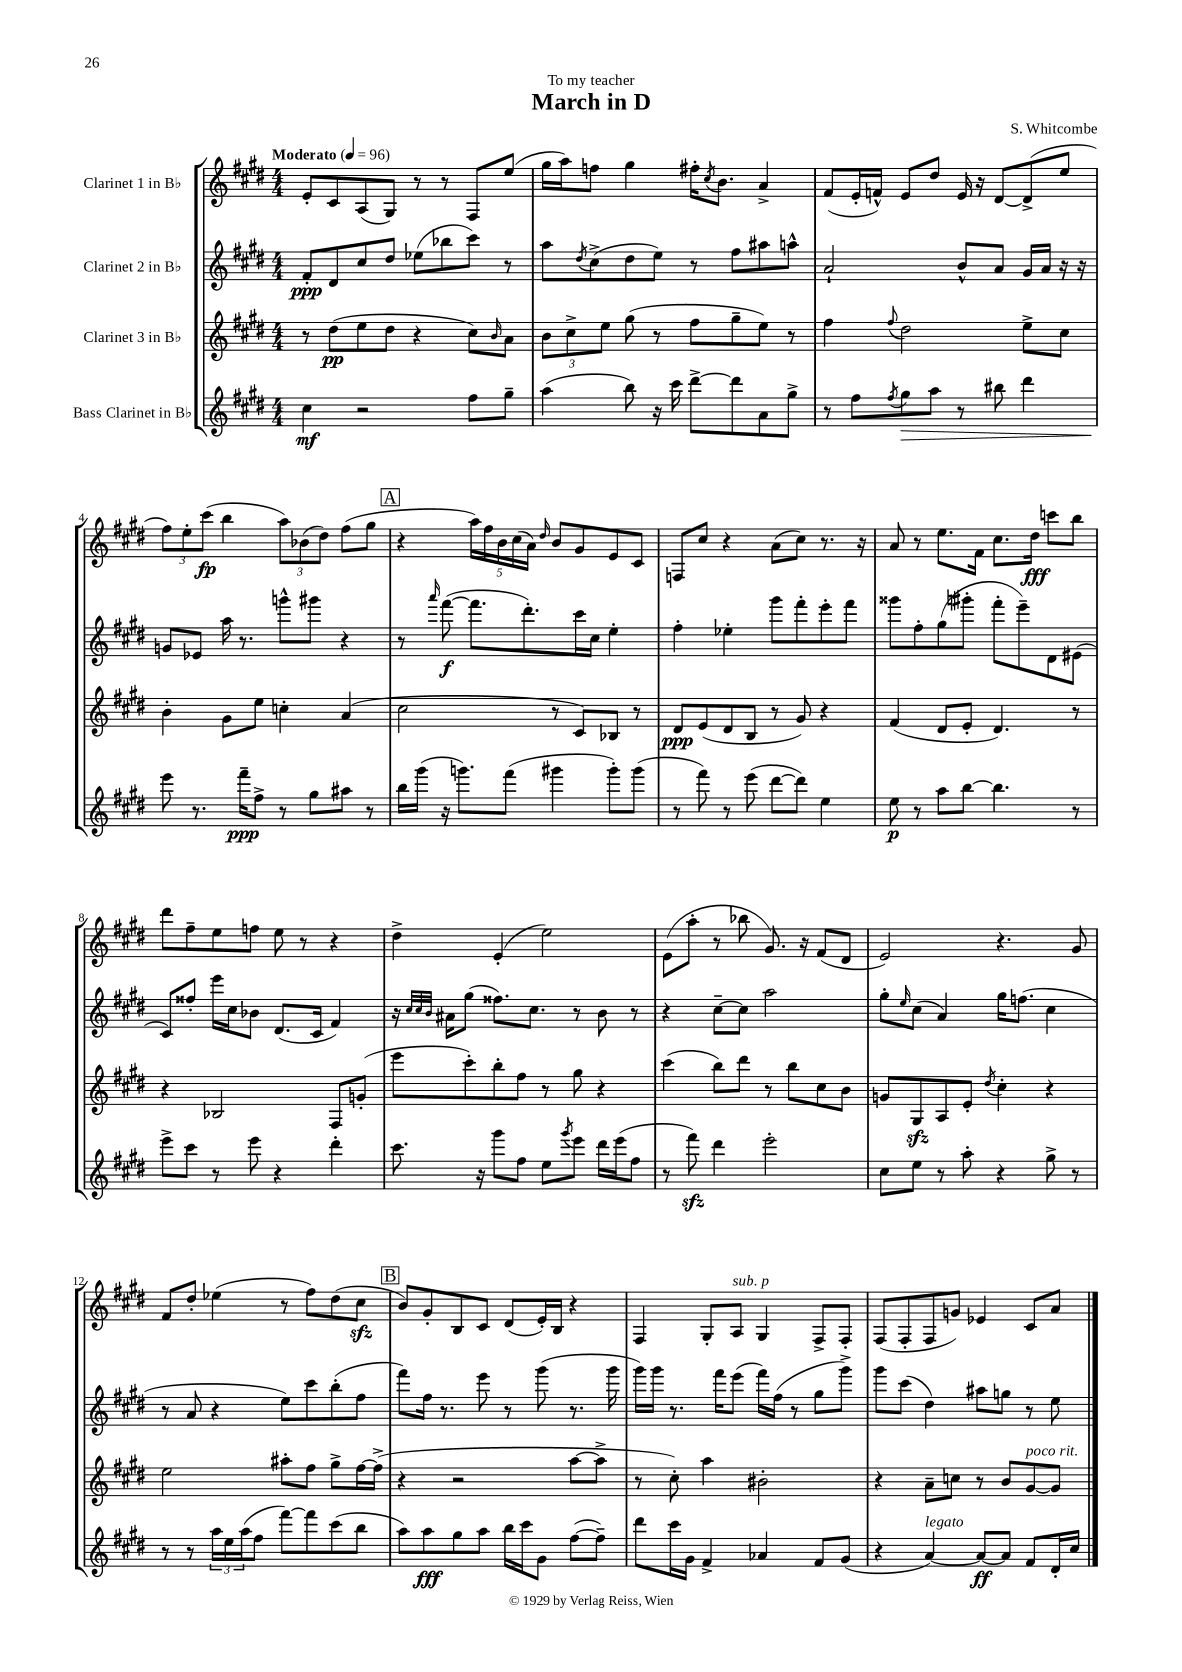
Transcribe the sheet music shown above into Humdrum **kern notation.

**kern	**dynam	**kern	**dynam	**kern	**dynam	**kern	**dynam
*part4	*part4	*part3	*part3	*part2	*part2	*part1	*part1
*staff4	*staff4	*staff3	*staff3	*staff2	*staff2	*staff1	*staff1
*I"Bass Clarinet in B♭	*	*I"Clarinet 3 in B♭	*	*I"Clarinet 2 in B♭	*	*I"Clarinet 1 in B♭	*
*clefG2	*	*clefG2	*	*clefG2	*	*clefG2	*
*k[f#c#g#d#]	*	*k[f#c#g#d#]	*	*k[f#c#g#d#]	*	*k[f#c#g#d#]	*
*M4/4	*	*M4/4	*	*M4/4	*	*M4/4	*
*MM96	*	*MM96	*	*MM96	*	*MM96	*
=1	=1	=1	=1	=1	=1	=1	=1
!	!	!	!	!	!	!LO:TX:a:B:t=Moderato	!
4cc#\	mf	8r	.	8f#'/L	ppp	8e'/L	.
.	.	(8dd#\L	pp	8d#/	.	8c#/	.
2r	.	8ee\	.	8cc#/	.	(8A/	.
.	.	8dd#\J	.	8dd#/J	.	8G#/J)	.
.	.	4r	.	(8ee-X\L	.	8r	.
.	.	.	.	8bb-X\	.	8r	.
8ff#\L	.	8cc#\L)	.	8ccc#\J)	.	8F#/L	.
.	.	16qqb/	.	.	.	.	.
8gg#~\J	.	8a\J	.	8r	.	(8ee/J	.
=2	=2	=2	=2	=2	=2	=2	=2
(4aa\	.	12b\L	.	8aa\L	.	16gg#\LL	.
.	.	.	.	.	.	16aa\J)	.
.	.	12cc#^\	.	.	.	.	.
.	.	.	.	8qdd#/	.	.	.
.	.	.	.	(8cc#^\	.	8ffn\J	.
.	.	12ee\J	.	.	.	.	.
8bb\)	.	(8gg#\	.	8dd#\	.	4gg#\	.
16r	.	8r	.	8ee\J)	.	.	.
16ccc#\	.	.	.	.	.	.	.
[8ddd#^\L	.	8ff#\L	.	8r	.	16ff#X'\KL	.
.	.	.	.	.	.	8qcc#/	.
.	.	.	.	.	.	8.b\J	.
8ddd#\]	.	8gg#~\	.	8ff#\L	.	.	.
8a\	.	8ee\J)	.	8aa#X\	.	4a^/	.
8gg#^\J	.	8r	.	8aan^^\J	.	.	.
=3	=3	=3	=3	=3	=3	=3	=3
8r	.	4ff#\	.	2a`/	.	(8f#/L	.
8ff#\L	.	.	.	.	.	16e'/L	.
.	.	.	.	.	.	16fn^^/JJ)	.
8qff#/	.	8qqff#/	.	.	.	.	.
!	!LO:HP:b	!	!	!	!	!	!
8gg#\	>	2dd#\	.	.	.	8e/L	.
8aa\J	.	.	.	.	.	8dd#/J	.
8r	.	.	.	8b^^/L	.	16e/	.
.	.	.	.	.	.	16r	.
8bb#X\	.	.	.	8a/J	.	[8d#/L	.
4ddd#\	.	8ee^\L	.	16g#/LL	.	(8d#^/]	.
.	.	.	.	16a/JJ	.	.	.
.	.	8cc#\J	.	16r	.	8ee/J	.
.	.	.	.	16r	.	.	.
!!LO:LB:g=z
=4	=4	=4	=4	=4	=4	=4	=4
8eee\	.	4b'\	.	8gn/L	.	12ff#\L)	.
.	.	.	.	.	.	12ee'\	.
8.r	]	.	.	8e-X/J	.	.	.
.	.	.	.	.	.	(12ccc#\J	fp
.	.	8g#\L	.	16aa\	.	4bb\	.
16fff#~\KL	ppp	.	.	8.r	.	.	.
8ff#^\J	.	8ee\J	.	.	.	.	.
8r	.	4ccn'\	.	8gggn^^\L	.	12aa\L)	.
.	.	.	.	.	.	(12b-X\	.
8gg#\L	.	.	.	8ggg#X\J	.	.	.
.	.	.	.	.	.	12dd#\J)	.
8aa#X\J	.	(4a/	.	4r	.	(8ff#\L	.
8r	.	.	.	.	.	8gg#\J	.
!!LO:REH:place=s1:t=A
=5	=5	=5	=5	=5	=5	=5	=5
16bb\LL	.	2cc#\	.	8r	.	4r	.
(16ggg#\JJ	.	.	.	.	.	.	.
.	.	.	.	16qqaaa/	.	.	.
16r	.	.	.	([8fff#\	f	.	.
8.gggn\L)	.	.	.	.	.	.	.
.	.	.	.	8.fff#\L]	.	20aa\LL)	.
.	.	.	.	.	.	20ff#\	.
.	.	.	.	.	.	20b\	.
(8fff#\J	.	.	.	.	.	.	.
.	.	.	.	.	.	(20cc#\	.
.	.	.	.	8.ddd#'\)	.	.	.
.	.	.	.	.	.	20a\JJ)	.
.	.	.	.	.	.	16qqdd#/	.
4ggg#X\	.	8r	.	.	.	8b/L	.
.	.	8c#/L)	.	16ccc#\L	.	8g#/	.
.	.	.	.	16cc#\JJ	.	.	.
8ggg#'\L)	.	8B-X/J	.	4ee'\	.	8e/	.
(8ggg#\J	.	8r	.	.	.	8c#/J	.
=6	=6	=6	=6	=6	=6	=6	=6
8r	.	8d#/L	ppp	4ff#'\	.	8Fn/L	.
8fff#\)	.	(8e/	.	.	.	8cc#/J	.
8r	.	8d#/	.	4ee-X'\	.	4r	.
(8eee\	.	8B/J	.	.	.	.	.
[8ddd#\L	.	8r	.	8ggg#\L	.	(8a\L	.
8ddd#\J])	.	8g#/)	.	8fff#'\	.	8cc#\J)	.
4ee\	.	4r	.	8eee'\	.	8.r	.
.	.	.	.	8fff#\J	.	.	.
.	.	.	.	.	.	16r	.
=7	=7	=7	=7	=7	=7	=7	=7
8ee\	p	(4f#/	.	8ggg##X\L	.	8a/	.
8r	.	.	.	8ff#'\	.	8r	.
8aa\L	.	8d#/L	.	(8gg#\	.	8.ee\L	.
[8bb\J	.	8e'/J	.	8ggg#X'\J	.	.	.
.	.	.	.	.	.	16f#\Jk	.
4.bb\]	.	4.d#/)	.	8fff#'\L	.	8.cc#\L	.
.	.	.	.	8eee~\)	.	.	.
.	.	.	.	.	.	16dd#\Jk	fff
.	.	.	.	8d#\	.	8cccn\L	.
8r	.	8r	.	(8e#X\J	.	8bb\J	.
!!LO:LB:g=z
=8	=8	=8	=8	=8	=8	=8	=8
8eee^\L	.	4r	.	8c#/L)	.	8ddd#\L	.
8ccc#\J	.	.	.	8ff##X'/J	.	8ff#~\	.
8r	.	2B-X/	.	16eee\LL	.	8ee\	.
.	.	.	.	16cc#\J	.	.	.
8eee\	.	.	.	8b-X\J	.	8ffn\J	.
4r	.	.	.	(8.d#/L	.	8ee\	.
.	.	.	.	.	.	8r	.
.	.	.	.	16c#/Jk	.	.	.
4ddd#'\	.	8F#/L	.	4f#/)	.	4r	.
.	.	(8gn'/J	.	.	.	.	.
=9	=9	=9	=9	=9	=9	=9	=9
8.ccc#\	.	8eee\L	.	16r	.	4dd#^\	.
.	.	.	.	32qqcc#/LLL	.	.	.
.	.	.	.	32qqcc#/	.	.	.
.	.	.	.	32qqb/JJJ	.	.	.
.	.	.	.	16a#X\KL	.	.	.
.	.	8ccc#'\)	.	(8gg#\J	.	.	.
16r	.	.	.	.	.	.	.
8ggg#\L	.	8bb'\	.	8.ff##X\L)	.	(4e'/	.
8ff#\J	.	8ff#\J	.	.	.	.	.
.	.	.	.	8.cc#\J	.	.	.
8ee\L	.	8r	.	.	.	2ee\)	.
8qggg#/	.	.	.	.	.	.	.
8eee\J	.	8gg#\	.	8r	.	.	.
16ddd#\LL	.	4r	.	8b\	.	.	.
(16eee\J	.	.	.	.	.	.	.
8ff#\J	.	.	.	8r	.	.	.
=10	=10	=10	=10	=10	=10	=10	=10
8r	.	(4ccc#\	.	4r	.	(8e\L	.
8fff#zz\)	.	.	.	.	.	8aa'\J	.
4ddd#\	.	8bb\L)	.	[8cc#~\L	.	8r	.
.	.	8ddd#\J	.	8cc#\J]	.	8bb-X\	.
2eee'\	.	8r	.	2aa\	.	8.g#/)	.
.	.	8bb\L	.	.	.	.	.
.	.	.	.	.	.	16r	.
.	.	8cc#\	.	.	.	(8f#/L	.
.	.	8b\J	.	.	.	8d#/J	.
=11	=11	=11	=11	=11	=11	=11	=11
8cc#\L	.	8gn/L	.	8gg#'\L	.	2e/)	.
.	.	.	.	16qqee/	.	.	.
8ee\J	.	8G#zz/	.	(8cc#\J	.	.	.
8r	.	8A/	.	4a/)	.	.	.
8aa'\	.	8e'/J	.	.	.	.	.
.	.	8qdd#/	.	.	.	.	.
4r	.	4cc#'\	.	16gg#\KL	.	4.r	.
.	.	.	.	(8.ffn\J	.	.	.
8gg#^\	.	4r	.	4cc#\	.	.	.
8r	.	.	.	.	.	8g#/	.
!!LO:LB:g=z
=12	=12	=12	=12	=12	=12	=12	=12
8r	.	2ee\	.	8r	.	8f#/L	.
8r	.	.	.	8a/	.	8dd#'/J	.
24aa\LL	.	.	.	4r	.	(4ee-X\	.
24ee\	.	.	.	.	.	.	.
(24aa\J	.	.	.	.	.	.	.
8ff#\J	.	.	.	.	.	.	.
[8fff#\L)	.	8aa#X'\L	.	8ee\L)	.	8r	.
8fff#\]	.	8ff#\J	.	8ccc#\	.	8ff#\L)	.
(8ccc#\	.	8gg#^\L	.	(8bb'\	.	(8dd#\	.
8bb\J	.	[16ff#\L	.	8ff#\J	.	8cc#zz\J	.
.	.	(16ff#^\JJ]	.	.	.	.	.
!!LO:REH:place=s1:t=B
=13	=13	=13	=13	=13	=13	=13	=13
8aa\L)	.	4r	.	8fff#\L)	.	8b/L)	.
8aa\	fff	.	.	16ff#\Jk	.	8g#'/	.
.	.	.	.	8.r	.	.	.
8gg#\	.	2r	.	.	.	8B/	.
8aa\J	.	.	.	8eee\	.	8c#/J	.
16bb\LL	.	.	.	8r	.	(8d#/L	.
16ccc#\J	.	.	.	.	.	.	.
8g#\J	.	.	.	(8ggg#\	.	16e'/L)	.
.	.	.	.	.	.	16B/JJ	.
([8ff#\L	.	[8aa\L	.	8.r	.	4r	.
8ff#~\J])	.	8aa^\J]	.	.	.	.	.
.	.	.	.	16ggg#\	.	.	.
=14	=14	=14	=14	=14	=14	=14	=14
8ddd#\L	.	8r	.	16ggg#\LL)	.	4F#/	.
.	.	.	.	16ggg#\JJ	.	.	.
16ccc#\L	.	8cc#'\)	.	8.r	.	.	.
16g#\JJ	.	.	.	.	.	.	.
4f#^/	.	4aa\	.	.	.	8G#'/L	.
.	.	.	.	16fff#\KL	.	.	.
!	!	!	!	!	!	!LO:TX:a:i:t=sub. p	!
.	.	.	.	(8eee\J	.	8A/J	.
4a-X/	.	2b#X'\	.	16fff#\LL)	.	4G#/	.
.	.	.	.	(16ff#\JJ	.	.	.
.	.	.	.	8r	.	.	.
8f#/L	.	.	.	8gg#\L	.	8F#^/L	.
(8g#/J	.	.	.	8ggg#^\J)	.	8F#'/J	.
=15	=15	=15	=15	=15	=15	=15	=15
4r	.	4r	.	8ggg#\L	.	(8F#/L	.
.	.	.	.	(8ccc#\J	.	8F#'/	.
!LO:TX:a:i:t=legato	!	!	!	!	!	!	!
[4a/)	.	8a~\L	.	4dd#\)	.	8F#/	.
.	.	8ccn\J	.	.	.	8gn/J)	.
8a/L_	ff	8r	.	8aa#X\L	.	4e-X/	.
8a/J]	.	8b/L	.	8ggn\J	.	.	.
!	!	!LO:TX:a:i:t=poco rit.	!	!	!	!	!
8f#/L	.	[8g#/	.	8r	.	8c#/L	.
16d#'/L	.	8g#/J]	.	8ee\	.	8a/J	.
16cc#/JJ	.	.	.	.	.	.	.
==	==	==	==	==	==	==	==
*-	*-	*-	*-	*-	*-	*-	*-
